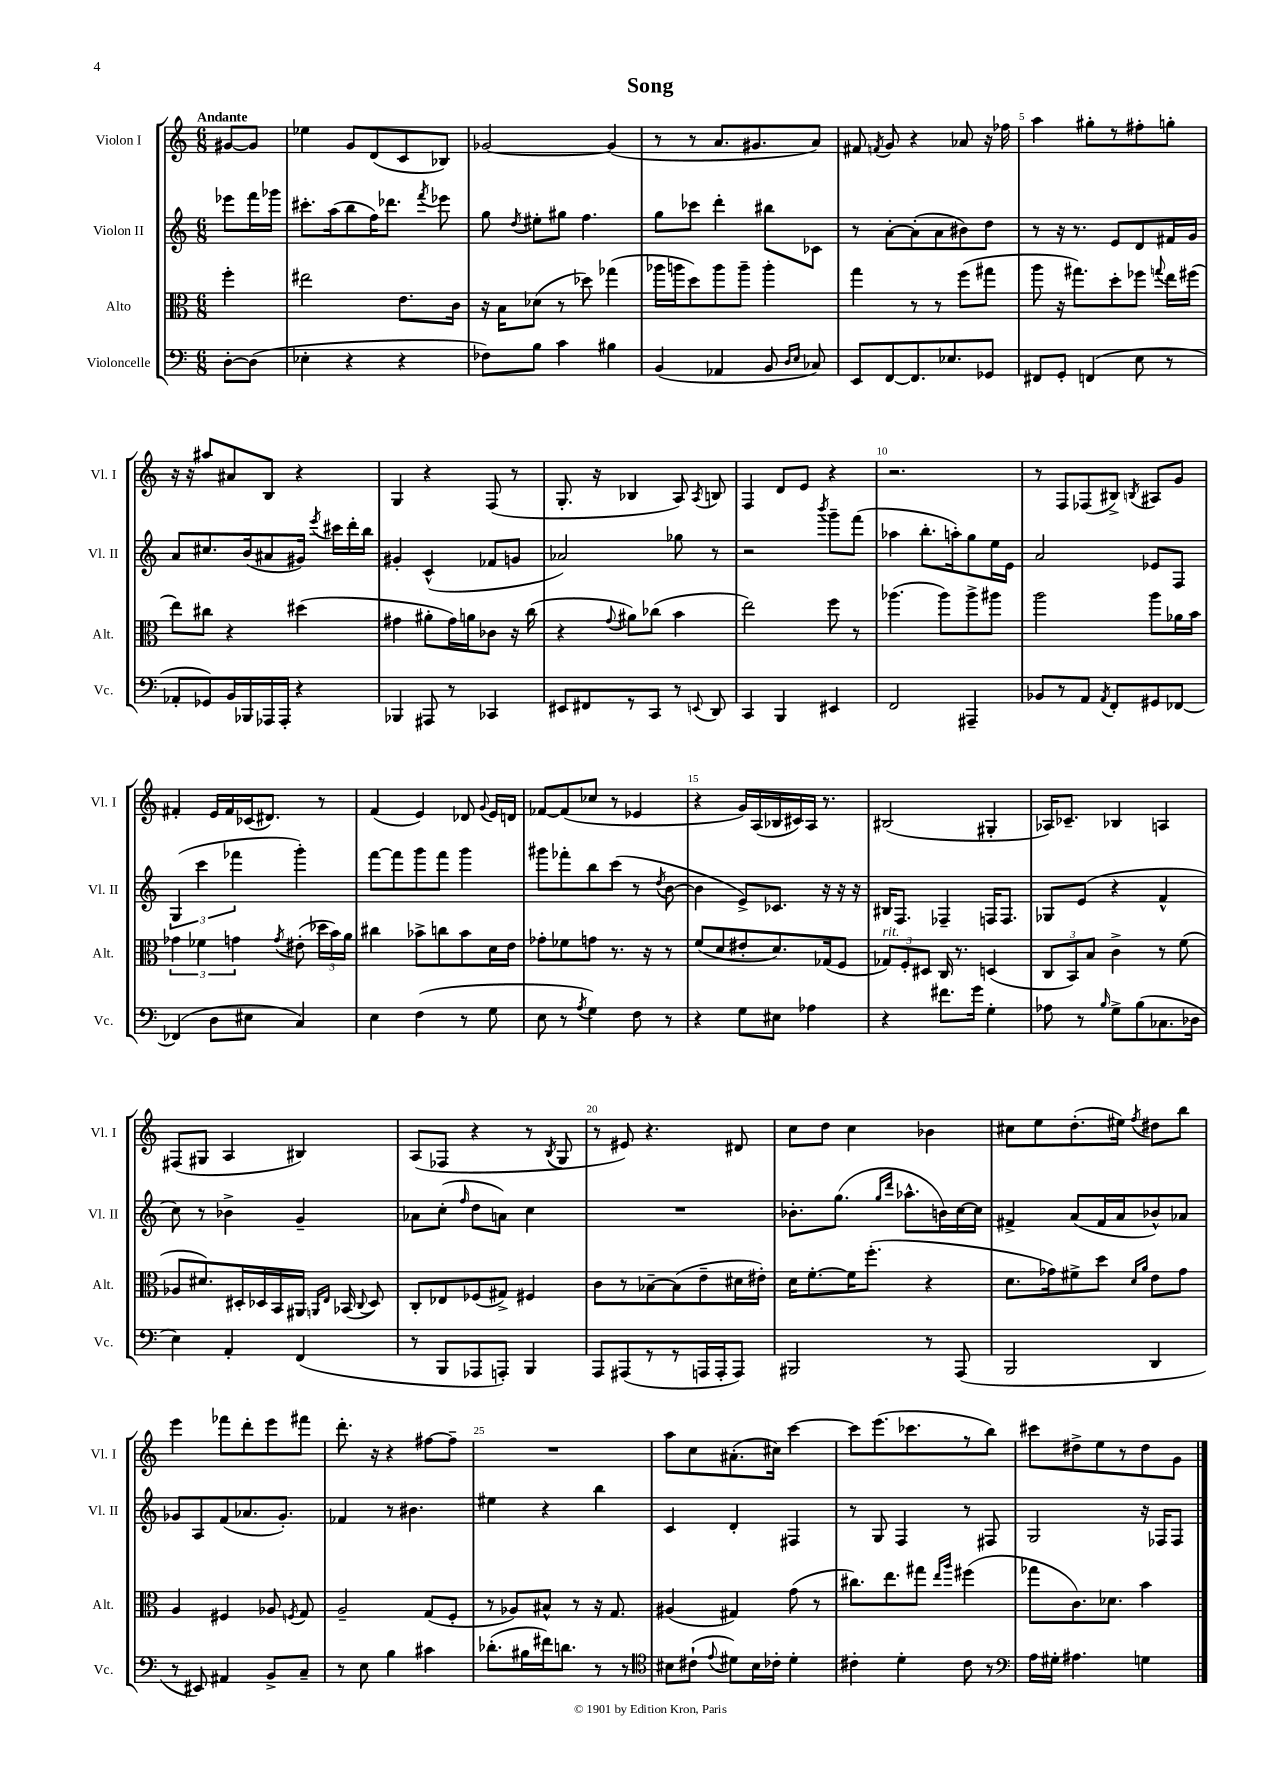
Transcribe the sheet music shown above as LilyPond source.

\header { title = "Song" }
<<
\new StaffGroup <<
\new Staff = "s0" \with { instrumentName = "Violon I" shortInstrumentName = "Vl. I" } {
    \clef treble \key c \major \numericTimeSignature \time 6/8 \partial 4 \tempo "Andante"
    \autoBeamOff gis'8[~ gis'8] |
    ees''4 g'8[ d'8( c'8 bes8]) |
    ges'2~ ges'4( |
    r8 r8 a'8.[ gis'8. a'8]) |
    fis'8 \acciaccatura { f'8 } g'8 r4 aes'8 r16 fes''16 |
    a''4 gis''8[-. r8 fis''8-. g''8]-. |
    r16 r16 ais''8[ ais'8 b8] r4 |
    g4 r4 f8( r8 |
    g8.-. r16 bes4 a8) \acciaccatura { a8 } b8 |
    f4 d'8[ e'8] r4 |
    r2. |
    r8 f8[ fes8( bis8]->) \acciaccatura { b8 } ais8[ g'8] |
    fis'4-. e'16[ fis'16 ces'16( dis'8.]) r8 |
    f'4( e'4) des'8 \appoggiatura { g'8 } e'16[ d'16] |
    fes'8[~ fes'8( ces''8] r8 ees'4 |
    r4 g'16[) a16( bes16 cis'16) a16] r8. |
    bis2( gis4-. |
    aes16[) ces'8.]-- bes4 a4 |
    fis8[( gis8] a4 bis4) |
    a8[( fes8] r4 r8 \acciaccatura { b8 } g8 |
    r8 eis'8) r4. dis'8 |
    c''8[ d''8] c''4 bes'4 |
    cis''8[ e''8 d''8.-.( eis''16]) \acciaccatura { f''8 } dis''8[ b''8] |
    e'''4 fes'''8[ d'''8-. e'''8 fis'''8] |
    d'''8.-. r16 r4 fis''8[~ fis''8]-- |
    R2. |
    a''8[ c''8 ais'8.-.( cis''16]) c'''4~ |
    c'''8[ e'''8.( ces'''8. r8 b''8]) |
    cis'''8[ dis''8-> e''8 r8 dis''8 g'8] \bar "|." |
}
\new Staff = "s1" \with { instrumentName = "Violon II" shortInstrumentName = "Vl. II" } {
    \clef treble \key c \major \numericTimeSignature \time 6/8 \partial 4
    \autoBeamOff ees'''8[ f'''16 ges'''16] |
    cis'''8.[-. a''16( b''8 f''16) des'''8.] \acciaccatura { f'''8 } ees'''8 |
    g''8 \acciaccatura { d''8 } eis''8[-. gis''8] f''4. |
    g''8[ ces'''8] d'''4-. bis''8[ ces'8] |
    r8 a'8[~-. a'8-.( a'8 bis'8) d''8] |
    r8 r16 r8. e'8[ d'8 fis'16 g'16] |
    a'8[ cis''8. b'16( ais'8 gis'16]) \acciaccatura { e'''8 } cis'''16[ d'''16-. b''16] |
    gis'4-. c'4-^( fes'8[ g'8] |
    aes'2) ges''8 r8 |
    r2 \acciaccatura { b'''8 } g'''8[-- f'''8]( |
    aes''4 b''8.[-. a''16-.) g''8 e''16 e'16] |
    a'2 ees'8[ f8] |
    \tuplet 3/2 { g4( c'''4 fes'''4 } g'''4-.) |
    f'''8[~ f'''8 g'''8 f'''8] g'''4 |
    gis'''8[ fes'''8-. b''8 c'''8]( r8 \acciaccatura { d''8 } b'8~ |
    b'4 e'8[->) ces'8.] r16 r16 r16 |
    bis16[ f8.] fes4-- f16[ f8.] |
    ges8[ e'8]( r4 f'4-^ |
    c''8) r8 bes'4-> g'4-- |
    aes'8[ c''8]-.( \grace { f''16 } d''8[ a'8]) c''4 |
    R2. |
    bes'8.[-. g''8.]( \grace { g''16[ d'''16] } aes''8.[-^ b'16) c''16~ c''16] |
    fis'4-> a'8[( fis'16 a'16 bes'8-^) aes'8] |
    ges'8[ a8 f'8( aes'8. ges'8.]-.) |
    fes'4 r8 bis'4. |
    eis''4 r4 b''4 |
    c'4 d'4-. fis4 |
    r8 g8 f4 r8 fis8 |
    g2 r16 fes16[ fes8] \bar "|." |
}
\new Staff = "s2" \with { instrumentName = "Alto" shortInstrumentName = "Alt." } {
    \clef alto \key c \major \numericTimeSignature \time 6/8 \partial 4
    \autoBeamOff f''4-. |
    eis''2 e'8.[ c'16] |
    r16 b16[ des'8]( r8 des''8) ges''4( |
    aes''16[ a''16 d''8) a''8 a''8]-- a''4-. |
    g''4 r8 r8 f''8[( gis''8] |
    a''8 r16 gis''8.[) d''8-. fes''8] \appoggiatura { g''8 } e''16[ fis''16]( |
    e''8[) cis''8] r4 dis''4( |
    gis'4 ais'8[-. gis'16) a'16 ces'8] r16 c''16( |
    r4 \appoggiatura { g'8 } ais'8[) ces''8]( b'4 |
    e''2) f''8 r8 |
    aes''4.( aes''8[) aes''8-> ais''8] |
    a''2 a''8[ aes'16 b'16] |
    \tuplet 3/2 { ges'4 fes'4 g'4 } \acciaccatura { g'8 } eis'8-.( \tuplet 3/2 { des''16[ b'16) a'16] } |
    cis''4 bes'8[-> c''8 bes'8 d'16 e'16] |
    ges'8[-. fes'8 g'8] r8. r16 r8 |
    f'8[( d'8 eis'8-. d'8.) ges16( f8] |
    \tuplet 3/2 { ges8[^\markup { \italic "rit." }) f8-. dis8] } c16 r8. d4( |
    \tuplet 3/2 { c8[ b,8) b8] } c'4-> r8 f'8( |
    aes8[ dis'8.) dis16-. des16 b,16 ais,16] \grace { a,16[ e16] } bes,16( \appoggiatura { c8 } des8) |
    c8[-. ees8 fes8( gis8]->) fis4 |
    c'8[ r8 bes8~-- bes8( e'8-- dis'16 eis'16]-.) |
    d'16[ f'8.~-. f'16 f''8.]-.( r4 |
    d'8.[ ges'16) fis'8-> d''8] \grace { d'16[ a'16] } e'8[ ges'8] |
    a4 fis4 aes8 \acciaccatura { f8 } g8 |
    a2-- g8[( f8]-. |
    r8 aes8[) bis8]-^ r8 r16 g8. |
    ais4( gis4) g'8( r8 |
    cis''8.[) e''8. gis''8] \grace { e''16[ a''16] } fis''4( |
    ges''8[ c'8.) des'8.] b'4 \bar "|." |
}
\new Staff = "s3" \with { instrumentName = "Violoncelle" shortInstrumentName = "Vc." } {
    \clef bass \key c \major \numericTimeSignature \time 6/8 \partial 4
    \autoBeamOff d8[~-. d8]( |
    ees4-. r4 r4 |
    fes8[) b8] c'4 bis4 |
    b,4( aes,4 b,8 \grace { d16[ e16] } ces8) |
    e,8[ f,8~ f,8. ees8. ges,8] |
    fis,8[ g,8]-. f,4( e8 r8 |
    aes,8[-. ges,8) b,16 bes,,16 aes,,16 aes,,16]-. r4 |
    bes,,4 ais,,8 r8 ces,4 |
    eis,8[ fis,8 r8 c,8] r8 \appoggiatura { e,8 } d,8 |
    c,4 b,,4 eis,4 |
    f,2 ais,,4-- |
    bes,8[ r8 a,8] \acciaccatura { a,8 } f,8[-. gis,8 fes,8]~ |
    fes,4( d8[ eis8] c4) |
    e4 f4( r8 g8 |
    e8 r8 \acciaccatura { a8 } g4) f8 r8 |
    r4 g8[ eis8] aes4 |
    r4 fis'8.[ g'16] g4-. |
    aes8 r8 \grace { b16 } g8[-> b8( ces8. des16] |
    e4) a,4-. f,4( |
    r8 b,,8[ aes,,8 a,,8]-.) b,,4 |
    a,,8[ ais,,8( r8 r8 a,,16 a,,16-. a,,8]) |
    bis,,2 r8 a,,8( |
    b,,2 d,4 |
    r8 eis,8) ais,4 b,8[-> c8]-- |
    r8 e8 b4 cis'4 |
    des'8.[-.( bis16 fis'16) d'8.] r8 r8 |
    \clef tenor bis8[ cis'8]-!( \appoggiatura { e'8 } dis'8[) bis16 ces'16]-. dis'4-. |
    cis'4-. d'4-. cis'8 r8 |
    \clef bass a16[ gis16]-. ais4. g4 \bar "|." |
}
>>
>>
\layout { \context { \Score \override BarNumber.break-visibility = ##(#f #t #t) barNumberVisibility = #(every-nth-bar-number-visible 5) } }
